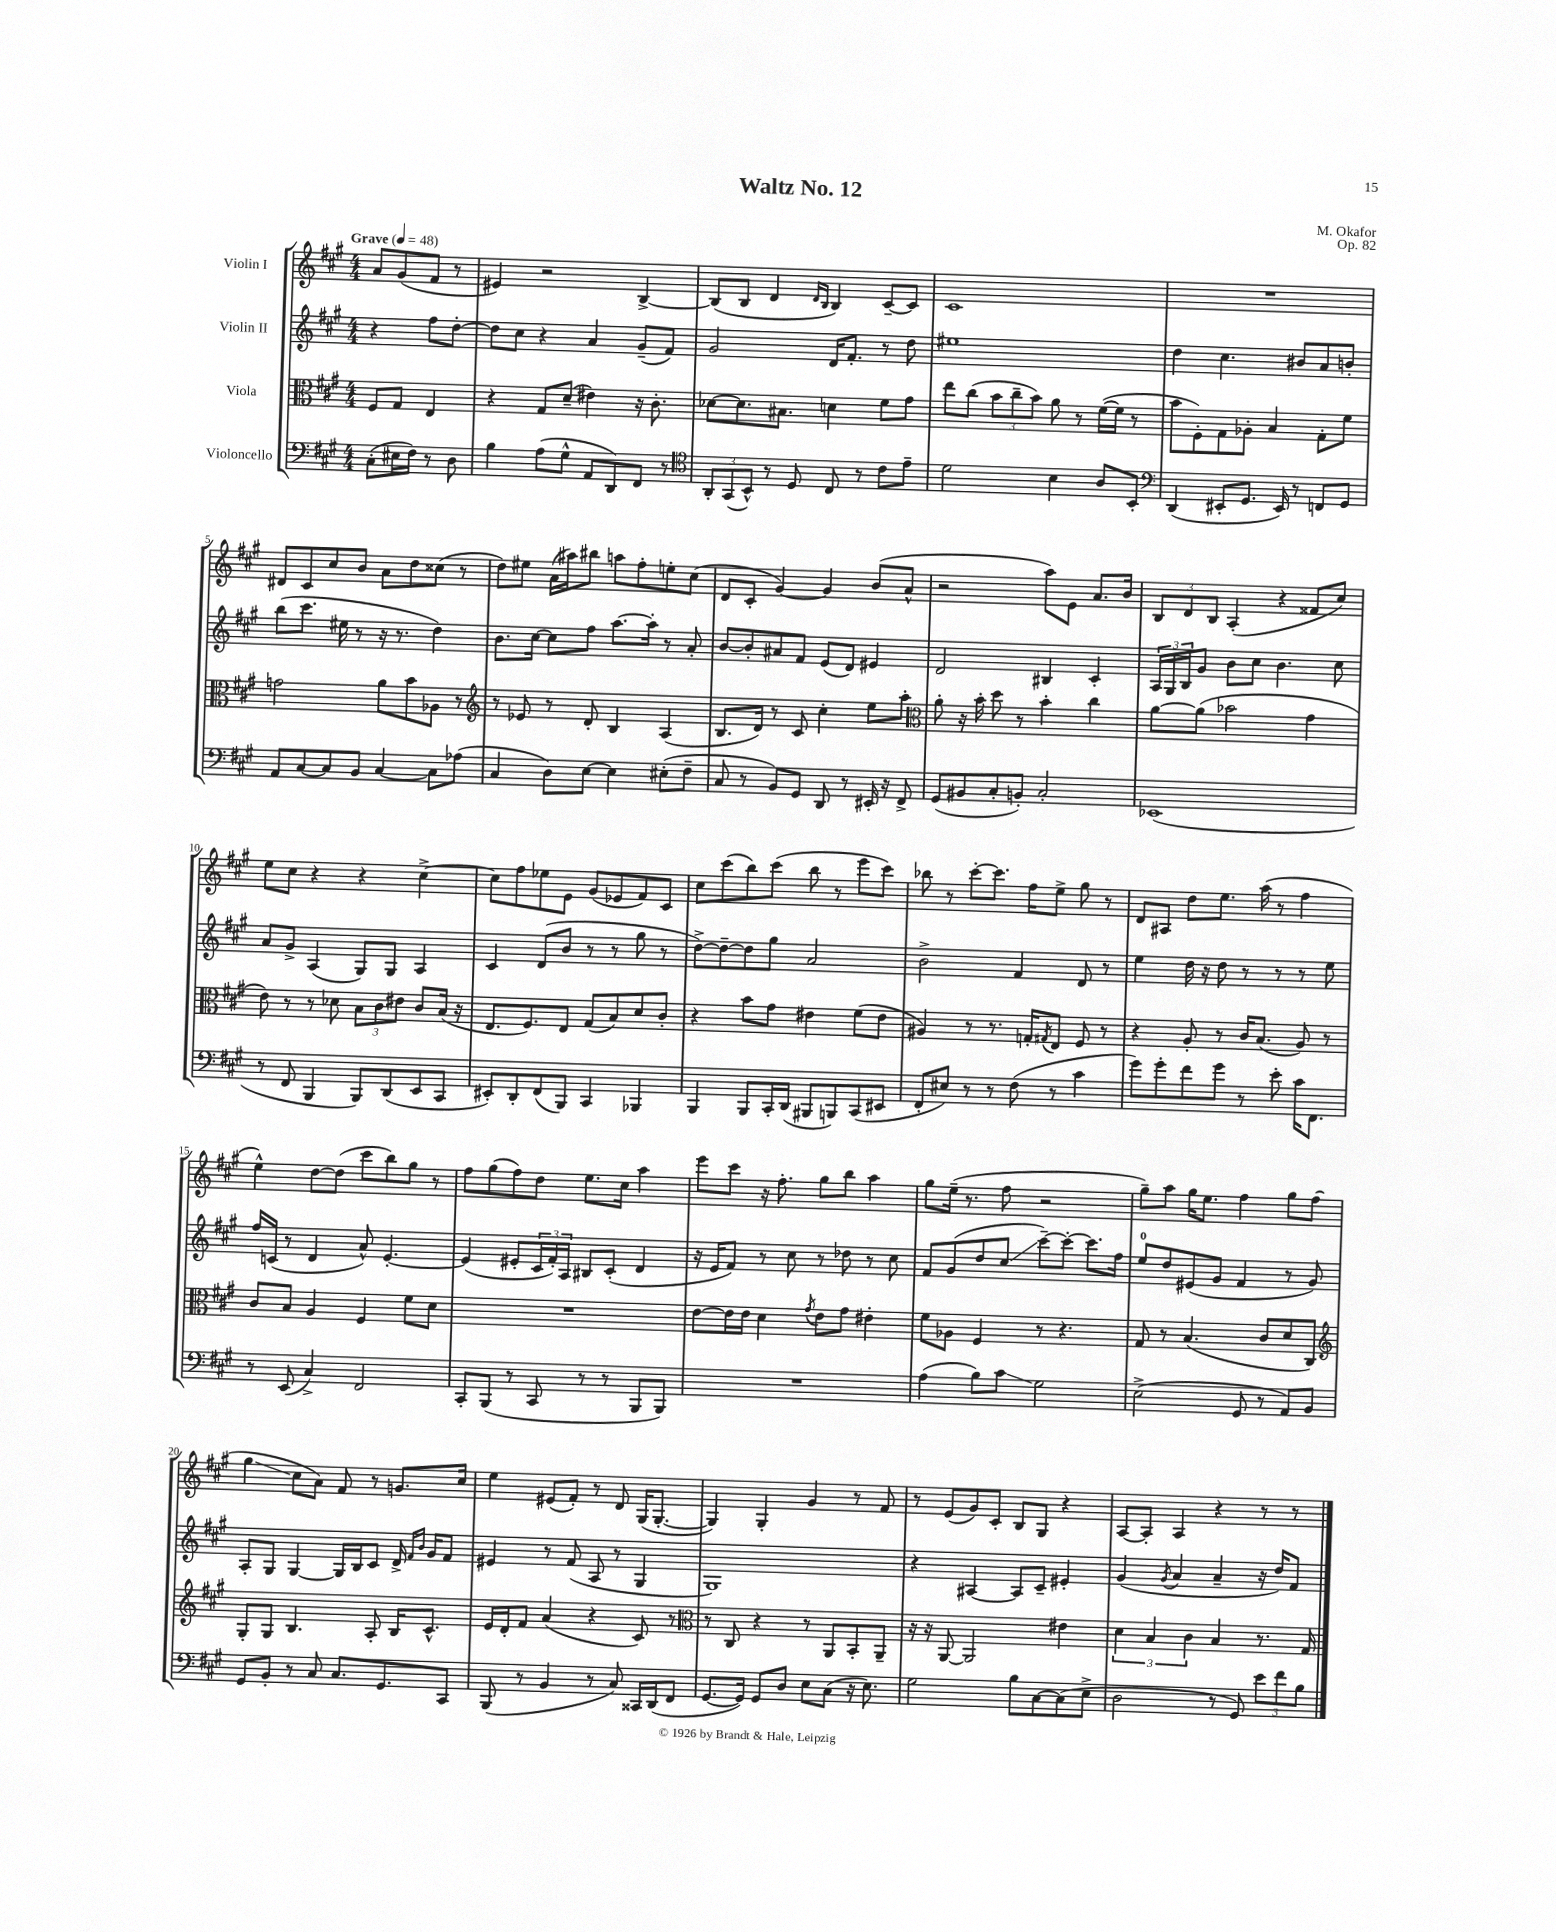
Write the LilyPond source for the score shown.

\header { title = "Waltz No. 12" composer = "M. Okafor" opus = "Op. 82" }
<<
\new StaffGroup <<
\new Staff = "s0" \with { instrumentName = "Violin I" } {
    \clef treble \key a \major \numericTimeSignature \time 4/4 \partial 2 \tempo "Grave" 4 = 48
    a'8 gis'8( fis'8 r8 |
    eis'4) r2 b4~-> |
    b8( b8 d'4 \grace { d'16 b16 } b4) cis'8~-- cis'8 |
    cis'1 |
    R1 |
    dis'8 cis'8 cis''8 b'8 a'8 d''8 cisis''8( r8 |
    d''8) eis''8 a'16( ais''16) bis''8 a''8 fis''8-. e''8-. cis''8( |
    d'8 cis'8-. gis'4~) gis'4 b'8( a'8-^ |
    r2 a''8) e'8 a'8. b'16 |
    \tuplet 3/2 { b8 d'8 b8 } a4-.( r4 fisis'8 cis''8) |
    e''8 cis''8 r4 r4 cis''4~-> |
    cis''8 fis''8 ees''8 e'8 gis'8( ees'8 fis'8) cis'8 |
    cis''8 cis'''8( b''8) cis'''8( b''8 r8 e'''8 cis'''8) |
    bes''8 r8 cis'''8~-. cis'''8. fis''16 e''8-> gis''8 r8 |
    d'8 ais8 d''8 e''8. a''16( r8 fis''4 |
    e''4-^) d''8~ d''8( cis'''8 b''8) gis''8 r8 |
    fis''8 gis''8( fis''8) d''8 e''8. cis''16 a''4 |
    e'''8 cis'''8 r16 fis''8.-. gis''8 b''8 a''4 |
    gis''8 e''16--( r8. fis''8 r2 |
    gis''8--) a''8 gis''16 e''8. fis''4 gis''8 fis''8( |
    gis''4\glissando cis''8 a'8) fis'8 r8 g'8. cis''16 |
    e''4 eis'8( fis'8-.) r8 d'8 gis16( gis8.~-. |
    gis4) gis4-. gis'4 r8 fis'8 |
    r8 e'8( gis'8) cis'8-. b8 gis8 r4 |
    a8~ a8-. a4 r4 r8 r8 \bar "|." |
}
\new Staff = "s1" \with { instrumentName = "Violin II" } {
    \clef treble \key a \major \numericTimeSignature \time 4/4 \partial 2
    r4 fis''8 d''8~-. |
    d''8 cis''8 r4 a'4 gis'8--( fis'8) |
    gis'2 d'16 fis'8.-. r8 d''8 |
    eis''1 |
    d''4 cis''4. bis'8 a'8 b'8-. |
    b''8( cis'''8. eis''16 r8 r16 r8. d''4) |
    b'8. cis''16~ cis''8 fis''8 a''8.~ a''16-. r8 a'8-. |
    b'8~ b'8-. ais'8 fis'8 e'8( d'8) eis'4 |
    d'2 bis4 cis'4-. |
    \tuplet 3/2 { a16 gis16 b16 } gis'8 b'8 cis''8 b'4. cis''8 |
    a'8 gis'8-> a4( gis8) gis8 a4 |
    cis'4 d'8( b'8 r8 r8 gis''8 r8 |
    d''8~->) d''8~-- d''8 gis''8 a'2 |
    b'2-> fis'4 d'8 r8 |
    e''4 d''16 r16 d''8 r8 r8 r8 e''8 |
    fis''16 c'16( r8 d'4 a'8-^) e'4.~-. |
    e'4( eis'8-. \tuplet 3/2 { cis'16 fis'16-.) a16 } bis8 cis'8-.( d'4 |
    r16 e'16 fis'8) r8 cis''8 r8 des''8 r8 cis''8 |
    fis'8 gis'8( d''8 cis''8\glissando cis'''8~--) cis'''8~-. cis'''8. fis''16 |
    e''8-0 d''8 eis'8( gis'8 fis'4 r8 gis'8) |
    a8-. gis8 gis4~ gis16 b16 cis'8 d'16-> \grace { fis'16 b'16 } gis'16 fis'8 |
    eis'4 r8 fis'8( a8 r8 gis4 |
    gis1) |
    r4 ais4~ ais8 cis'8-- eis'4-. |
    gis'4( \acciaccatura { gis'8 } a'4 a'4-- r16 d''16) fis'8 \bar "|." |
}
\new Staff = "s2" \with { instrumentName = "Viola" } {
    \clef alto \key a \major \numericTimeSignature \time 4/4 \partial 2
    fis8 gis8 e4 |
    r4 gis8 d'8--( eis'4) r16 cis'8.-. |
    des'8~ des'8. bis8. d'4 fis'8 gis'8 |
    e''8 cis''8( \tuplet 3/2 { b'8 cis''8-- b'8) } a'8 r8 fis'16~( fis'16 r8 |
    b'8 fis8-.) gis8 aes8-. b4 gis8-. fis'8 |
    g'2 a'8 b'8 aes8 r8 |
    \clef treble r8 ees'8 r8 d'8-. b4 a4( |
    b8. d'16) r8 cis'8 cis''4-. e''8 a''8-. |
    \clef alto a'8-. r16 b'16-. d''8 r8 b'4-. cis''4 |
    a'8~ a'8( bes'2 gis'4 |
    e'8) r8 r8 des'8 \tuplet 3/2 { b8 cis'8 eis'8 } cis'8 b16( r16 |
    e8. fis8.) e8 gis8( b8) d'8 cis'8-. |
    r4 b'8 gis'8 eis'4 fis'8( eis'8 |
    ais4) r8 r8. g16-. \acciaccatura { gis8 } e8 fis8 r8 |
    r4 a8-. r8 cis'16 b8.( a8) r8 |
    cis'8 b8 a4 fis4 fis'8 d'8 |
    R1 |
    e'8~ e'16 e'16 d'4 \acciaccatura { gis'8 } e'8 gis'8 eis'4-. |
    fis'8 aes8 fis4 r8 r4. |
    gis8 r8 b4.( cis'8 d'8 cis8) |
    \clef treble gis8-. gis8 b4. a8-. b16 cis'8.-^ |
    e'16 d'16-. fis'8 a'4( r4 cis'8) r8 |
    \clef alto r8 cis8 r4 r8 a,8 b,8-. a,8-- |
    r16 r16 a,8~ a,2 eis'4 |
    \tuplet 3/2 { d'4 b4 cis'4 } b4 r8. gis16 \bar "|." |
}
\new Staff = "s3" \with { instrumentName = "Violoncello" } {
    \clef bass \key a \major \numericTimeSignature \time 4/4 \partial 2
    cis8-.( eis16 fis16) r8 d8 |
    b4 a8( gis8-^ a,8 d,8) fis,8 r8 |
    \clef tenor \tuplet 3/2 { a,8-. gis,8( b,8-^) } r8 d8 cis8 r8 cis'8 e'8-- |
    d'2 b4 a8 b,8-. |
    \clef bass d,4( eis,8-. gis,8. eis,16) r8 f,8 gis,8 |
    a,8 cis8~ cis8 b,8 cis4~ cis8 aes8( |
    cis4 d8) e8~ e4 eis8-.( fis8-- |
    cis8 r8 b,8) gis,8 d,8 r8 eis,16-. r16 fis,8-> |
    gis,8( bis,8 cis8-. b,8-.) cis2-. |
    ees,1( |
    r8 fis,8 b,,4 b,,8) d,8( e,8 cis,8 |
    eis,8-.) d,8-. fis,8( b,,8) cis,4 bes,,4 |
    b,,4 b,,8 cis,16-. d,16( bis,,8 b,,8) cis,8( eis,8 |
    fis,8-. eis8) r8 r8 fis8( r8 cis'4 |
    gis'8) gis'8-. fis'8 gis'8 r8 e'8-. cis'16 fis,8. |
    r8 e,8( cis4->) fis,2 |
    cis,8-. b,,8( r8 cis,8 r8 r8 b,,8 b,,8) |
    R1 |
    a4( b8) cis'8\glissando gis2 |
    e2->( gis,8 r8 a,8) b,8 |
    gis,8 b,8-. r8 cis8 cis8. gis,8. cis,8 |
    b,,8( r8 b,4 r8 cis8) cisis,16 d,16( fis,8 |
    gis,8.~ gis,16) gis,8 d8 e8 cis8( r16 e8.) |
    gis2 b8 cis8~ cis8( e8-> |
    d2 r8 gis,8) \tuplet 3/2 { e'8 fis'8 b8 } \bar "|." |
}
>>
>>
